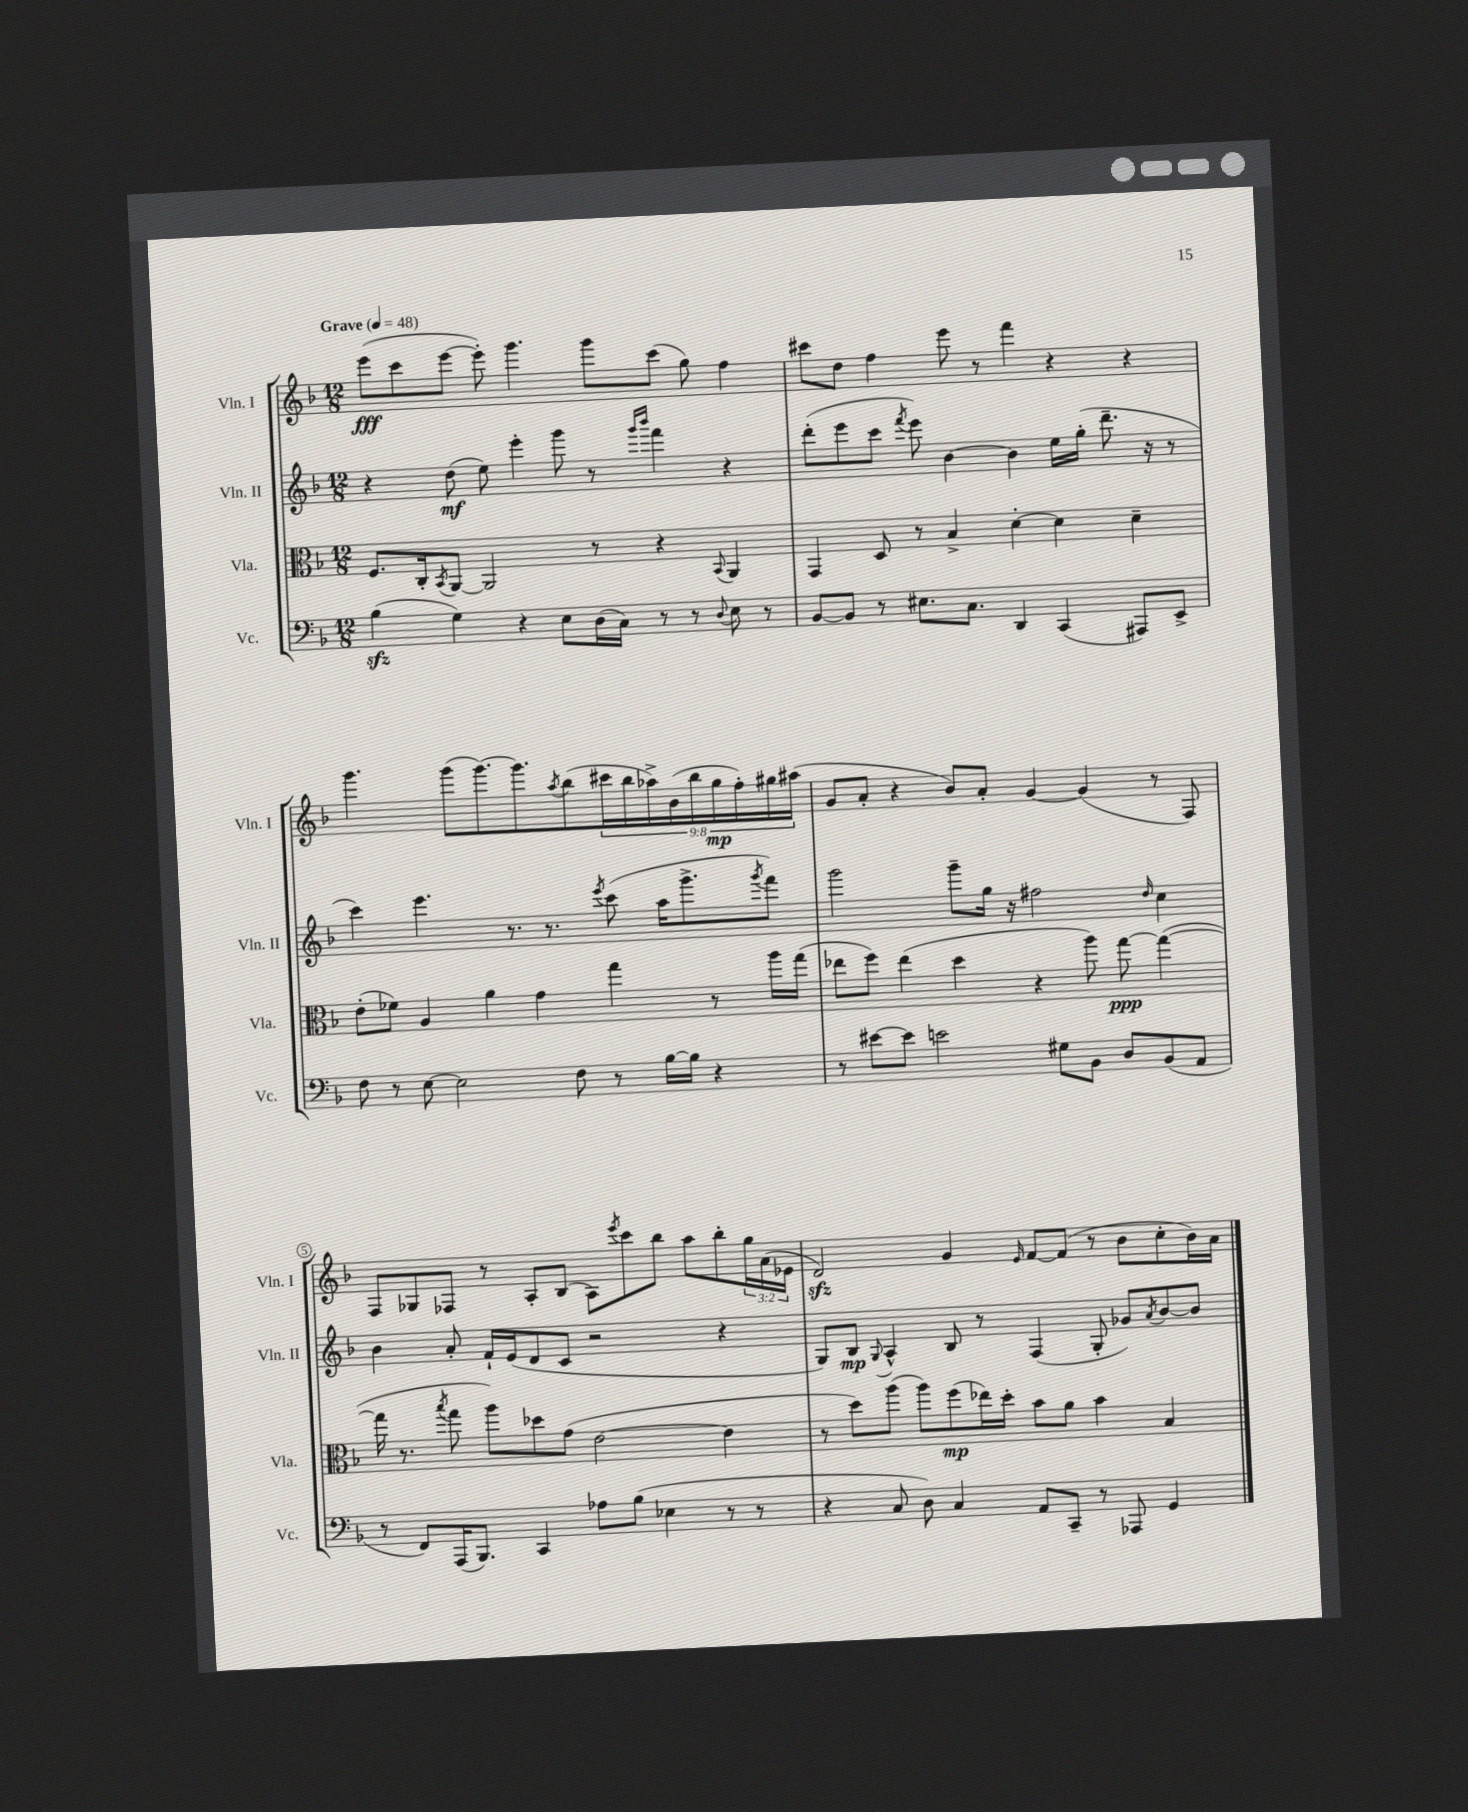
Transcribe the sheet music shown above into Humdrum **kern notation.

**kern	**kern	**dynam	**kern	**dynam	**kern	**dynam
*part4	*part3	*part3	*part2	*part2	*part1	*part1
*staff4	*staff3	*staff3	*staff2	*staff2	*staff1	*staff1
*I"Vc.	*I"Vla.	*	*I"Vln. II	*	*I"Vln. I	*
*I'Vc.	*I'Vla.	*	*I'Vln. II	*	*I'Vln. I	*
*clefF4	*clefC3	*	*clefG2	*	*clefG2	*
*k[b-]	*k[b-]	*	*k[b-]	*	*k[b-]	*
*M12/8	*M12/8	*	*M12/8	*	*M12/8	*
*MM48	*MM48	*	*MM48	*	*MM48	*
=1	=1	=1	=1	=1	=1	=1
!	!	!	!	!	!LO:TX:a:B:t=Grave	!
(4B-zz\	8.F/L	.	4r	.	(8eee\L	fff
.	.	.	.	.	8ccc\	.
.	16C'/k	.	.	.	.	.
.	8qBB-/	.	.	.	.	.
4G\)	[8AA/J	.	(8dd\	mf	[8eee\J	.
.	2AA/]	.	8ee\)	.	8eee'\])	.
4r	.	.	4eee'\	.	4.ggg\	.
8E\L	.	.	8ggg\	.	.	.
(16D\L	8r	.	8r	.	8ggg\L	.
16C\JJ)	.	.	.	.	.	.
.	.	.	16qqggg/LL	.	.	.
.	.	.	16qqbbb-/JJ	.	.	.
8r	4r	.	4fff\	.	(8ccc\J	.
8r	.	.	.	.	8gg\)	.
8qqD/	8qqBB-/	.	.	.	.	.
8E\	4AA/	.	4r	.	4ff\	.
8r	.	.	.	.	.	.
=2	=2	=2	=2	=2	=2	=2
[8BB-/L	4GG/	.	(8ddd'\L	.	8ccc#X\L	.
8BB-/J]	.	.	8eee\	.	8dd\J	.
8r	8D/	.	8ccc\J	.	4ff\	.
.	.	.	8qfff/	.	.	.
8.E#X\L	8r	.	8eee\)	.	.	.
.	4B-^/	.	[4b-\	.	8eee\	.
8.C\J	.	.	.	.	.	.
.	.	.	.	.	8r	.
4DD/	[4d'\	.	4b-\]	.	4fff\	.
(4CC/	4d\]	.	16ee\LL	.	4r	.
.	.	.	(16gg'\JJ	.	.	.
.	.	.	8.ddd~\	.	.	.
8AAA#X/L)	4d~\	.	.	.	4r	.
.	.	.	16r	.	.	.
8EE^/J	.	.	8r	.	.	.
!!LO:LB:g=z
=3	=3	=3	=3	=3	=3	=3
8F\	(8e'\L	.	4ccc\)	.	4.ggg\	.
8r	8f-X\J)	.	.	.	.	.
[8E\	4A/	.	4.eee\	.	.	.
2E\]	.	.	.	.	(8ggg\L	.
.	4a\	.	.	.	[8.ggg\)	.
.	.	.	8.r	.	.	.
.	.	.	.	.	8.ggg\]	.
.	4g\	.	.	.	.	.
.	.	.	8.r	.	.	.
.	.	.	.	.	8qaa/	.
8F\	.	.	.	.	(8bb-\	.
.	.	.	8qeee/	.	.	.
8r	4gg\	.	(8ccc\	.	18ccc#X\L	.
.	.	.	.	.	18bb-\	.
.	.	.	.	.	18aa-X^\)	.
[16B-\LL	.	.	16aa\KL	.	.	.
.	.	.	.	.	(18b-\	.
16B-\JJ]	.	.	8.ggg^\	.	.	.
.	.	.	.	.	18bb-\	.
4r	8r	.	.	.	.	.
.	.	.	.	.	18gg\	mp
.	.	.	.	.	18ff'\)	.
.	.	.	8qggg/	.	.	.
.	16aa\LL	.	8fff\J)	.	.	.
.	.	.	.	.	18gg#X\	.
.	(16gg\JJ	.	.	.	.	.
.	.	.	.	.	(18aa#X\JJ	.
=4	=4	=4	=4	=4	=4	=4
8r	8ee-X\L	.	2ggg\	.	8g/L	.
[8e#X\L	8ff\J)	.	.	.	8a'/J	.
8e#\J]	(4ee-\	.	.	.	4r	.
2en\	.	.	.	.	.	.
.	4dd\	.	8ggg~\L	.	8b-/L)	.
.	.	.	16gg\Jk	.	8a'/J	.
.	.	.	16r	.	.	.
.	4r	.	2ff#X\	.	[4g/	.
8G#X\L	.	.	.	.	.	.
8BB-\J	8aa\)	.	.	.	(4g/]	.
8D/L	[8gg\	ppp	.	.	.	.
.	.	.	16qqdd/	.	.	.
(8BB-/	(4gg\_	.	4cc\	.	8r	.
8AA/J	.	.	.	.	8F/)	.
!!LO:LB:g=z
=5	=5	=5	=5	=5	=5	=5
8r	16gg\]	.	4b-\	.	8F/L	.
.	8.r	.	.	.	.	.
8FF/L)	.	.	.	.	8G-X/	.
.	8qbb-/	.	.	.	.	.
(16AAA/K	8gg\	.	8a'/	.	8F-X/J	.
8.BBB-/J)	.	.	.	.	.	.
.	8aa\L)	.	16f`/LL	.	8r	.
.	.	.	(16e/J	.	.	.
4CC/	8dd-X\	.	8d/	.	8A'/L	.
.	(8g\J	.	8c/J	.	(8B-/J	.
8A-X\L	[2e\	.	2r	.	8A\L)	.
.	.	.	.	.	8qeee/	.
(8B-\J	.	.	.	.	8ccc\	.
4E-X\	.	.	.	.	8bb-\J	.
.	.	.	.	.	8aa\L	.
8r	4e\]	.	4r	.	8bb-'\	.
8r	.	.	.	.	24gg\L	.
.	.	.	.	.	(24a\	.
.	.	.	.	.	24e-X\JJ	.
=6	=6	=6	=6	=6	=6	=6
4r	8r	.	8G/L)	.	2dzz/)	.
.	8dd\L)	.	8B-/J	mp	.	.
.	.	.	8qqG/	.	.	.
8C/	(8aa\J	.	4A^^/	.	.	.
8D\)	8aa\L)	.	.	.	.	.
4C/	(8ff\	mp	8B-/	.	4g/	.
.	16ee-X\L)	.	8r	.	.	.
.	16dd'\JJ	.	.	.	.	.
.	.	.	.	.	16qqe/	.
8AA/L	8b-\L	.	(4F/	.	[8f/L	.
8CC~/J	8a\J	.	.	.	(8f/J]	.
8r	4b-\	.	8G'/	.	8r	.
8AAA-X/	.	.	8g-X/L)	.	8b-\L	.
.	.	.	8qa/	.	.	.
4GG/	4B-/	.	[8b-/	.	8cc'\	.
.	.	.	8b-/J]	.	16b-\L)	.
.	.	.	.	.	16a\JJ	.
==	==	==	==	==	==	==
*-	*-	*-	*-	*-	*-	*-
